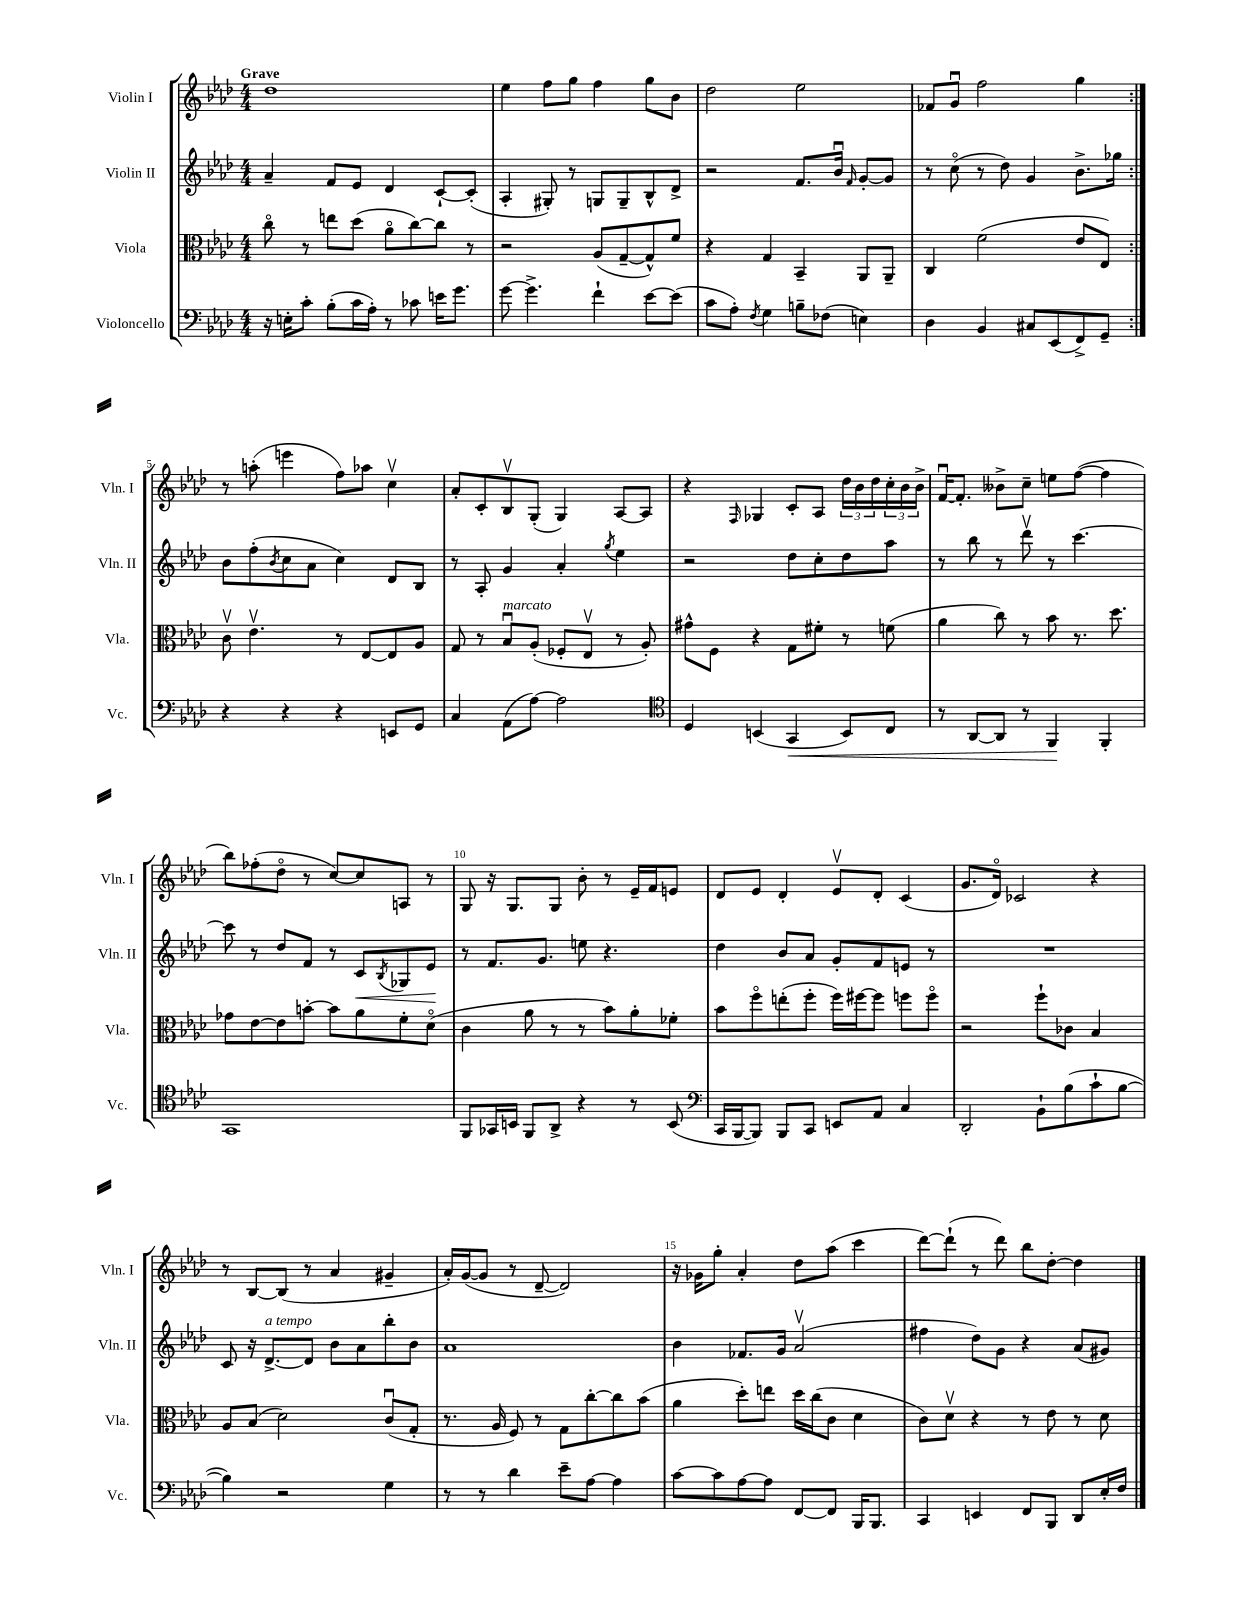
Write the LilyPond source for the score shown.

<<
\new StaffGroup <<
\new Staff = "s0" \with { instrumentName = "Violin I" shortInstrumentName = "Vln. I" } {
    \clef treble \key aes \major \numericTimeSignature \time 4/4 \tempo "Grave"
    \repeat volta 2 { des''1 |
    ees''4 f''8 g''8 f''4 g''8 bes'8 |
    des''2 ees''2 |
    fes'8 g'8\downbow f''2 g''4 | }
    r8 a''8-.( e'''4 f''8) aes''8 c''4\upbow |
    aes'8-. c'8-. bes8\upbow g8-.( g4) aes8~ aes8 |
    r4 \grace { f16 } ges4 c'8-. aes8 \tuplet 3/2 { des''16 bes'16 des''16 } \tuplet 3/2 { c''16-. bes'16 bes'16-> } |
    f'16~\downbow f'8.-. beses'8-> c''8-- e''8 f''8~( f''4 |
    bes''8) fes''8-.( des''8\flageolet r8 c''8~) c''8 a8 r8 |
    g8 r16 g8. g8 bes'8-. r8 ees'16-- f'16 e'8 |
    des'8 ees'8 des'4-. ees'8\upbow des'8-. c'4( |
    g'8. des'16\flageolet) ces'2 r4 |
    r8 bes8~ bes8( r8 aes'4 gis'4-- |
    aes'16-.) g'16~( g'8 r8 des'8~-- des'2) |
    r16 ges'16 g''8-. aes'4-. des''8 aes''8( c'''4 |
    des'''8~) des'''8-!( r8 des'''8) bes''8 des''8~-. des''4 \bar "|." |
}
\new Staff = "s1" \with { instrumentName = "Violin II" shortInstrumentName = "Vln. II" } {
    \clef treble \key aes \major \numericTimeSignature \time 4/4
    \repeat volta 2 { aes'4-- f'8 ees'8 des'4 c'8~-! c'8-.( |
    aes4-. gis8-.) r8 g8 g8-- bes8-^ des'8-> |
    r2 f'8. bes'16\downbow \grace { f'16 } g'8~-. g'8 |
    r8 c''8\flageolet( r8 des''8) g'4 bes'8.-> ges''16 | }
    bes'8 f''8-.( \acciaccatura { bes'8 } c''8 aes'8 c''4) des'8 bes8 |
    r8 aes8-. g'4 aes'4-. \acciaccatura { g''8 } ees''4 |
    r2 des''8 c''8-. des''8 aes''8 |
    r8 bes''8 r8 des'''8\upbow r8 c'''4.~ |
    c'''8 r8 des''8 f'8 r8 c'8\< \acciaccatura { bes8 } ges8 ees'8\! |
    r8 f'8. g'8. e''8 r4. |
    des''4 bes'8 aes'8 g'8-. f'8 e'8 r8 |
    R1 |
    c'8 r16 des'8.~->^\markup { \italic "a tempo" } des'8 bes'8 aes'8 bes''8-. bes'8 |
    aes'1 |
    bes'4 fes'8. g'16 aes'2\upbow( |
    fis''4 des''8) g'8 r4 aes'8( gis'8) \bar "|." |
}
\new Staff = "s2" \with { instrumentName = "Viola" shortInstrumentName = "Vla." } {
    \clef alto \key aes \major \numericTimeSignature \time 4/4
    \repeat volta 2 { c''8\flageolet r8 e''8 des''8( aes'8\flageolet c''8~) c''8 r8 |
    r2 aes8( g8~-- g8-^) f'8 |
    r4 g4 bes,4-- aes,8 aes,8-- |
    c4 f'2( ees'8 ees8) | }
    c'8\upbow ees'4.\upbow r8 ees8~ ees8 aes8 |
    g8 r8 bes8\downbow^\markup { \italic "marcato" } aes8-.( fes8-. ees8\upbow r8 aes8-.) |
    gis'8-^ f8 r4 g8 fis'8-. r8 f'8( |
    aes'4 c''8) r8 bes'8 r8. des''8. |
    ges'8 ees'8~ ees'8 b'8~-. b'8 aes'8 f'8-. des'8\flageolet( |
    c'4 aes'8 r8 r8 bes'8) aes'8-. fes'8-. |
    bes'8 f''8\flageolet e''8-.( f''8-. f''16) fis''16~ fis''8 f''8 f''8\flageolet |
    r2 f''8-! ces'8 bes4 |
    aes8 bes8( des'2) c'8\downbow( g8-. |
    r8. aes16 f8) r8 g8 c''8~-. c''8 bes'8( |
    aes'4 des''8-.) e''8 des''16 c''16( c'8 des'4 |
    c'8) des'8\upbow r4 r8 ees'8 r8 des'8 \bar "|." |
}
\new Staff = "s3" \with { instrumentName = "Violoncello" shortInstrumentName = "Vc." } {
    \clef bass \key aes \major \numericTimeSignature \time 4/4
    \repeat volta 2 { r16 e16-. c'8-. bes8-.( c'16 aes16-.) r8 ces'8 e'16 g'8. |
    g'8~ g'4.-> f'4-! ees'8~ ees'8( |
    c'8 aes8-.) \acciaccatura { f8 } g4 b8-- fes8( e4) |
    des4 bes,4 cis8 ees,8( f,8->) g,8-- | }
    r4 r4 r4 e,8 g,8 |
    c4 aes,8( aes8~) aes2 |
    \clef tenor des4 b,4( g,4\< b,8) c8 |
    r8 aes,8~ aes,8 r8 f,4\! f,4-. |
    g,1 |
    f,8 ges,16 b,16 f,8 aes,8-> r4 r8 b,8( |
    \clef bass c,16 bes,,16~ bes,,8) bes,,8 c,8 e,8 aes,8 c4 |
    des,2-. bes,8-! bes8( c'8-! bes8~ |
    bes4) r2 g4 |
    r8 r8 des'4 ees'8-- aes8~ aes4 |
    c'8~ c'8 aes8~ aes8 f,8~ f,8 bes,,16 bes,,8. |
    c,4 e,4 f,8 bes,,8 des,8 ees16-. f16 \bar "|." |
}
>>
>>
\layout { \context { \Score \override BarNumber.break-visibility = ##(#f #t #t) barNumberVisibility = #(every-nth-bar-number-visible 5) } }
